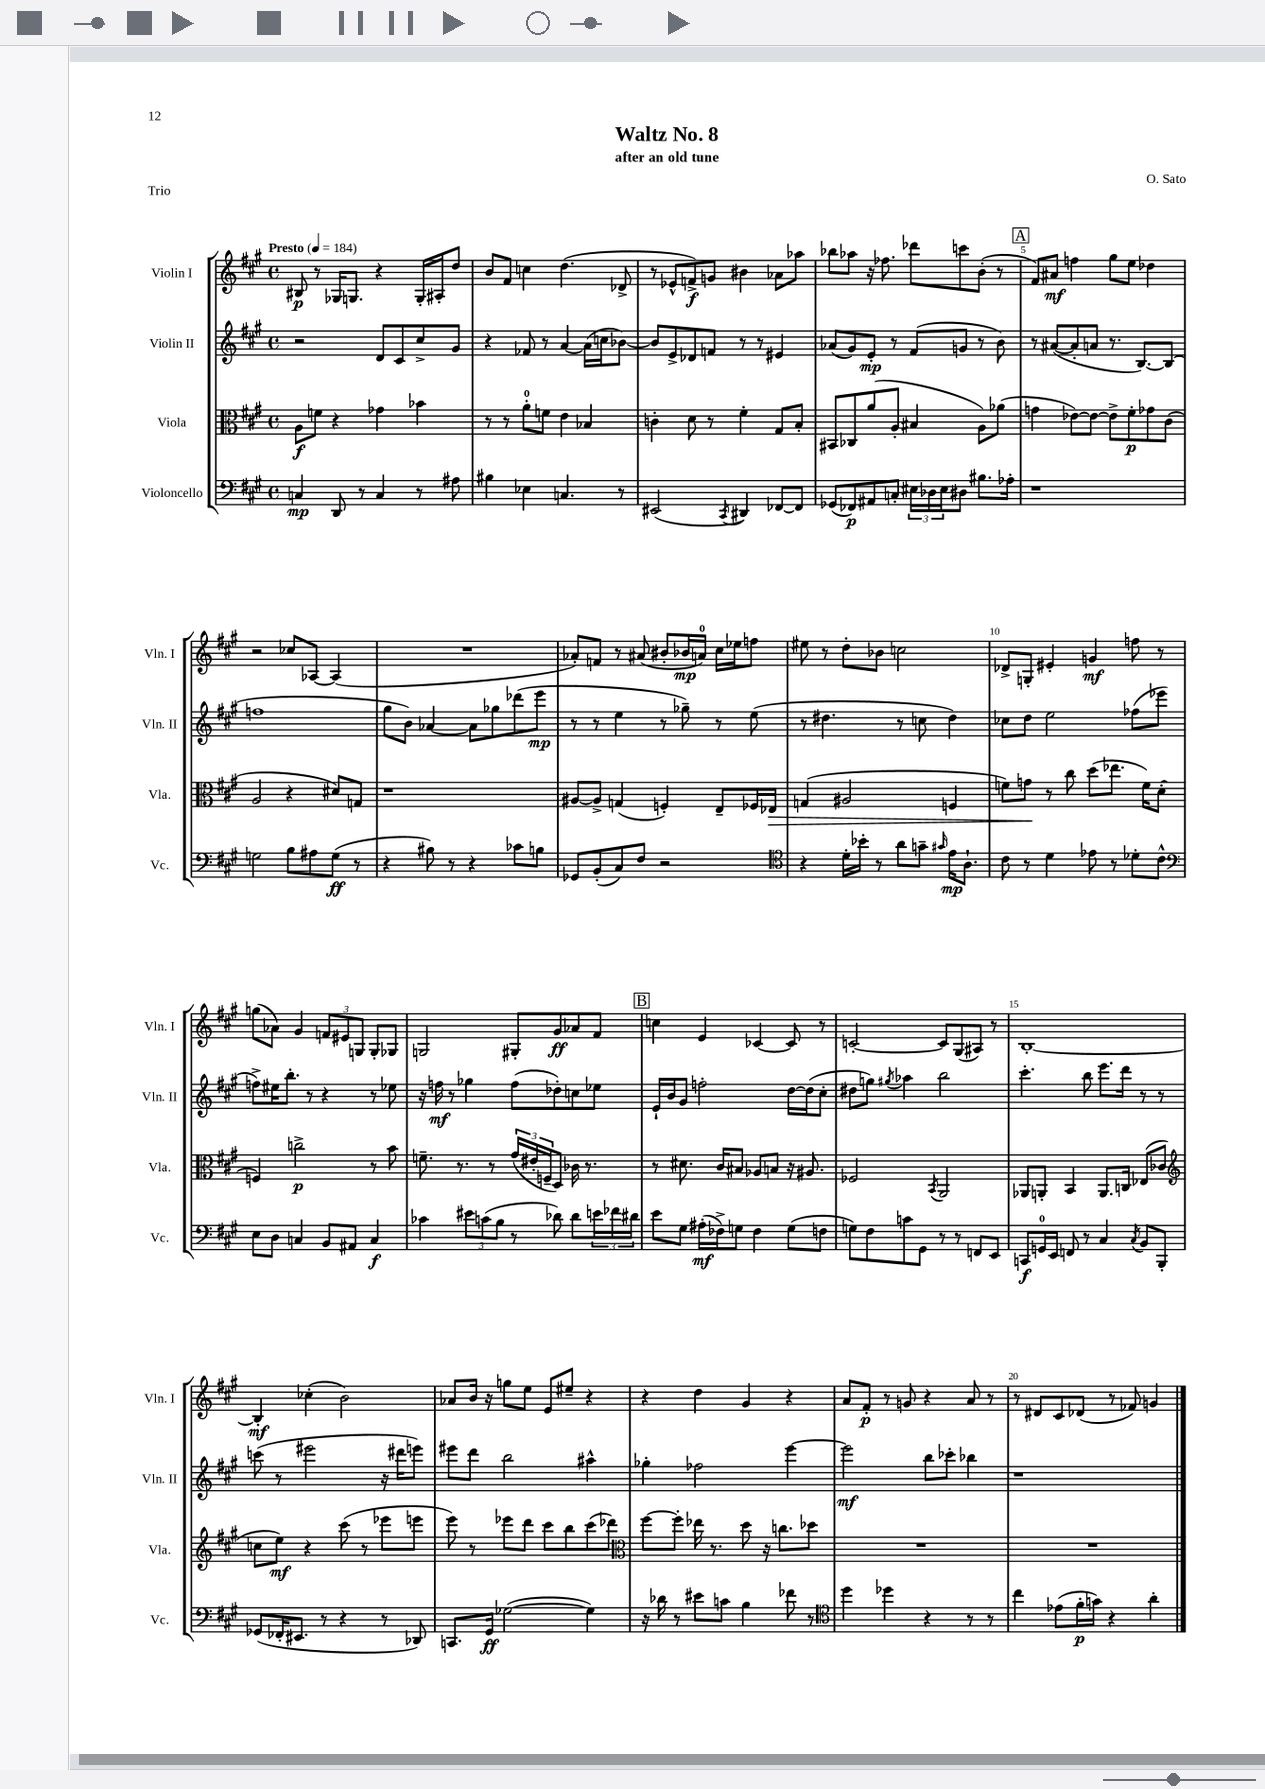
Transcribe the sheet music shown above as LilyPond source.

\header { title = "Waltz No. 8" composer = "O. Sato" subtitle = "after an old tune" piece = "Trio" }
<<
\new StaffGroup <<
\new Staff = "s0" \with { instrumentName = "Violin I" shortInstrumentName = "Vln. I" } {
    \clef treble \key a \major \defaultTimeSignature \time 4/4 \tempo "Presto" 4 = 184
    bis8\p r8 ges16 g8. r4 g16-. ais16-. d''8 |
    b'8 fis'8 c''4 d''4.( des'8-> |
    r8 ees'8-^ f'8->\f) g'8 bis'4 aes'8 aes''8 |
    bes''8 aes''8 r16 fes''8. des'''8 c'''8 b'8-.( r8 |
    \mark \markup { \box "A" } fis'8) ais'8\mf f''4 gis''8 e''8 des''4 |
    r2 ces''8 aes8~ aes4( |
    R1 |
    aes'8-.) f'8 r8 ais'8( bis'8-. bes'16\mp a'16-0) cis''16 ees''16 f''8 |
    eis''8 r8 d''8-. bes'8 c''2 |
    des'8-> g8-. eis'4-. g'4\mf f''8 r8 |
    g''8( aes'8) gis'4 \tuplet 3/2 { f'8 eis'8 g8 } g8-. ges8 |
    g2 gis8-. gis'8\ff aes'8 fis'8 |
    \mark \markup { \box "B" } c''4 e'4 ces'4~ ces'8 r8 |
    c'2~-. c'8 gis8( ais8) r8 |
    b1~-. |
    b4-.\mf ces''4-.( b'2) |
    aes'8 b'16 r16 g''8 e''8 e'8 eis''8-- r4 |
    r4 d''4 gis'4 r4 |
    a'8 fis'8-.\p r8 g'8 r4 a'8 r8 |
    r8 dis'8 cis'8 des'8( r8 fes'8) g'4 \bar "|." |
}
\new Staff = "s1" \with { instrumentName = "Violin II" shortInstrumentName = "Vln. II" } {
    \clef treble \key a \major \defaultTimeSignature \time 4/4
    r2 d'8 cis'8 cis''8-> gis'8 |
    r4 fes'8 r8 a'4~ a'16( c''16 bes'8~) |
    bes'8 e'8-> des'8 f'8 r8 r8 eis'4 |
    aes'8( gis'8) e'8-.\mp r8 fis'8( g'8 r8 b'8) |
    \mark \markup { \box "A" } r8 ais'8~( ais'8-. a'8 r8. b8.~) b8( |
    f''1 |
    gis''8 b'8) aes'4~ aes'8 ges''8 des'''8( e'''8\mp |
    r8 r8 e''4 r8 ges''8--) r8 e''8( |
    r8 dis''4. r8 c''8 dis''4) |
    ces''8 d''8 e''2 fes''8( ees'''8 |
    f''8->) eis''16 b''8.-. r8 r4 r8 ees''8 |
    r16 f''16\mf r8 ges''4 f''8( des''8-.) c''8 ees''8 |
    \mark \markup { \box "B" } e'16-! b'16 gis'8 f''2-. d''16~ d''16( cis''8-. |
    dis''8 g''8) \acciaccatura { gis''8 } aes''4 b''2 |
    cis'''4.-. b''8 e'''8. d'''16 r8 r8 |
    c'''8( r8 eis'''2 r16 dis'''16 e'''8) |
    eis'''8 d'''8 b''2 ais''4-^ |
    ges''4-. fes''2 e'''4~ |
    e'''2\mf b''8 ces'''8-. bes''4 |
    r1 \bar "|." |
}
\new Staff = "s2" \with { instrumentName = "Viola" shortInstrumentName = "Vla." } {
    \clef alto \key a \major \defaultTimeSignature \time 4/4
    a8\f f'8 r4 ges'4 bes'4 |
    r8 r8 a'8-0-. f'8 e'4 bes4 |
    c'4-. d'8 r8 fis'4-. gis8 b8-. |
    bis,8 ces8 a'8( a8-. bis4 a8) aes'8( |
    \mark \markup { \box "A" } g'4 ees'8~) ees'8~ ees'8-> fis'8-.\p ges'8 cis'8( |
    a2 r4 dis'8) g8 |
    r1 |
    ais8~ ais8-> g4( f4-.) e8-- fes16 ees16\> |
    g4( ais2 f4 |
    f'8) g'8\! r8 cis''8 d''8( ees''8. f'16) d'8-.( |
    f4) c''2->\p r8 b'8 |
    f'8.-- r8. r8 \tuplet 3/2 { gis'16( eis'16-. f16-- } d8) ces'16 r8. |
    \mark \markup { \box "B" } r8 dis'8. cis'16 bis8 aes8 b8 r16 ais8. |
    fes2 \acciaccatura { b,8 } a,2 |
    aes,8 a,8-. b,4 a,8. c16 ees8( ces'8 |
    \clef treble c''8 e''8\mf) r4 cis'''8( r8 ees'''8 e'''8 |
    e'''8) r8 ees'''8 d'''8 cis'''8 b''8 cis'''8( des'''8) |
    \clef alto fis''8~ fis''8-. ees''16 r8. d''8 r16 c''8. des''8 |
    R1 |
    R1 \bar "|." |
}
\new Staff = "s3" \with { instrumentName = "Violoncello" shortInstrumentName = "Vc." } {
    \clef bass \key a \major \defaultTimeSignature \time 4/4
    c4\mp d,8 r8 c4 r8 ais8 |
    bis4 ees4 c4. r8 |
    eis,2( \acciaccatura { cis,8 } dis,4) fes,8~ fes,8 |
    ges,8( fes,8\p) ais,8 c8-. \tuplet 3/2 { eis16 des16 eis16 } dis8 bis8. aes16-. |
    \mark \markup { \box "A" } r1 |
    g2 b8 ais8 g8\ff( r8 |
    r4 bis8) r8 r4 ces'8 b8 |
    ges,8 b,8-.( cis8) fis8 r2 |
    \clef tenor r4 d'16-. bes'16-. r8 a'8 g'8-- \grace { gis'16 } e'16\mp a8.-! |
    cis'8 r8 d'4 ees'8 r8 des'8-. cis'8-^ |
    \clef bass e8 d8 c4 b,8 ais,8 c4\f |
    ces'4 \tuplet 3/2 { eis'8 c'8( b8 } r8 des'8) des'8 \tuplet 3/2 { e'16 fes'16 dis'16 } |
    \mark \markup { \box "B" } e'8 gis8 ais16-.\mf( fes16->) g8 fes4 g8( f8 |
    g8) fis8 c'8 gis,8 r8 r8 f,8 e,8 |
    c,8\f g,16-0 e,16 f,8 r8 cis4 \acciaccatura { cis8 } b,8 b,,8-. |
    ges,8( fes,16-. eis,8. r8 r4 r8 des,8) |
    c,8. gis,16\ff ges2~( ges4) |
    r16 des'16 r8 eis'8 c'8 b4 fes'8 r8 |
    \clef tenor d''4 des''4 r4 r8 r8 |
    cis''4 ees'8( fis'16-.\p g'16) r4 a'4-. \bar "|." |
}
>>
>>
\layout { \context { \Score \override BarNumber.break-visibility = ##(#f #t #t) barNumberVisibility = #(every-nth-bar-number-visible 5) } }
